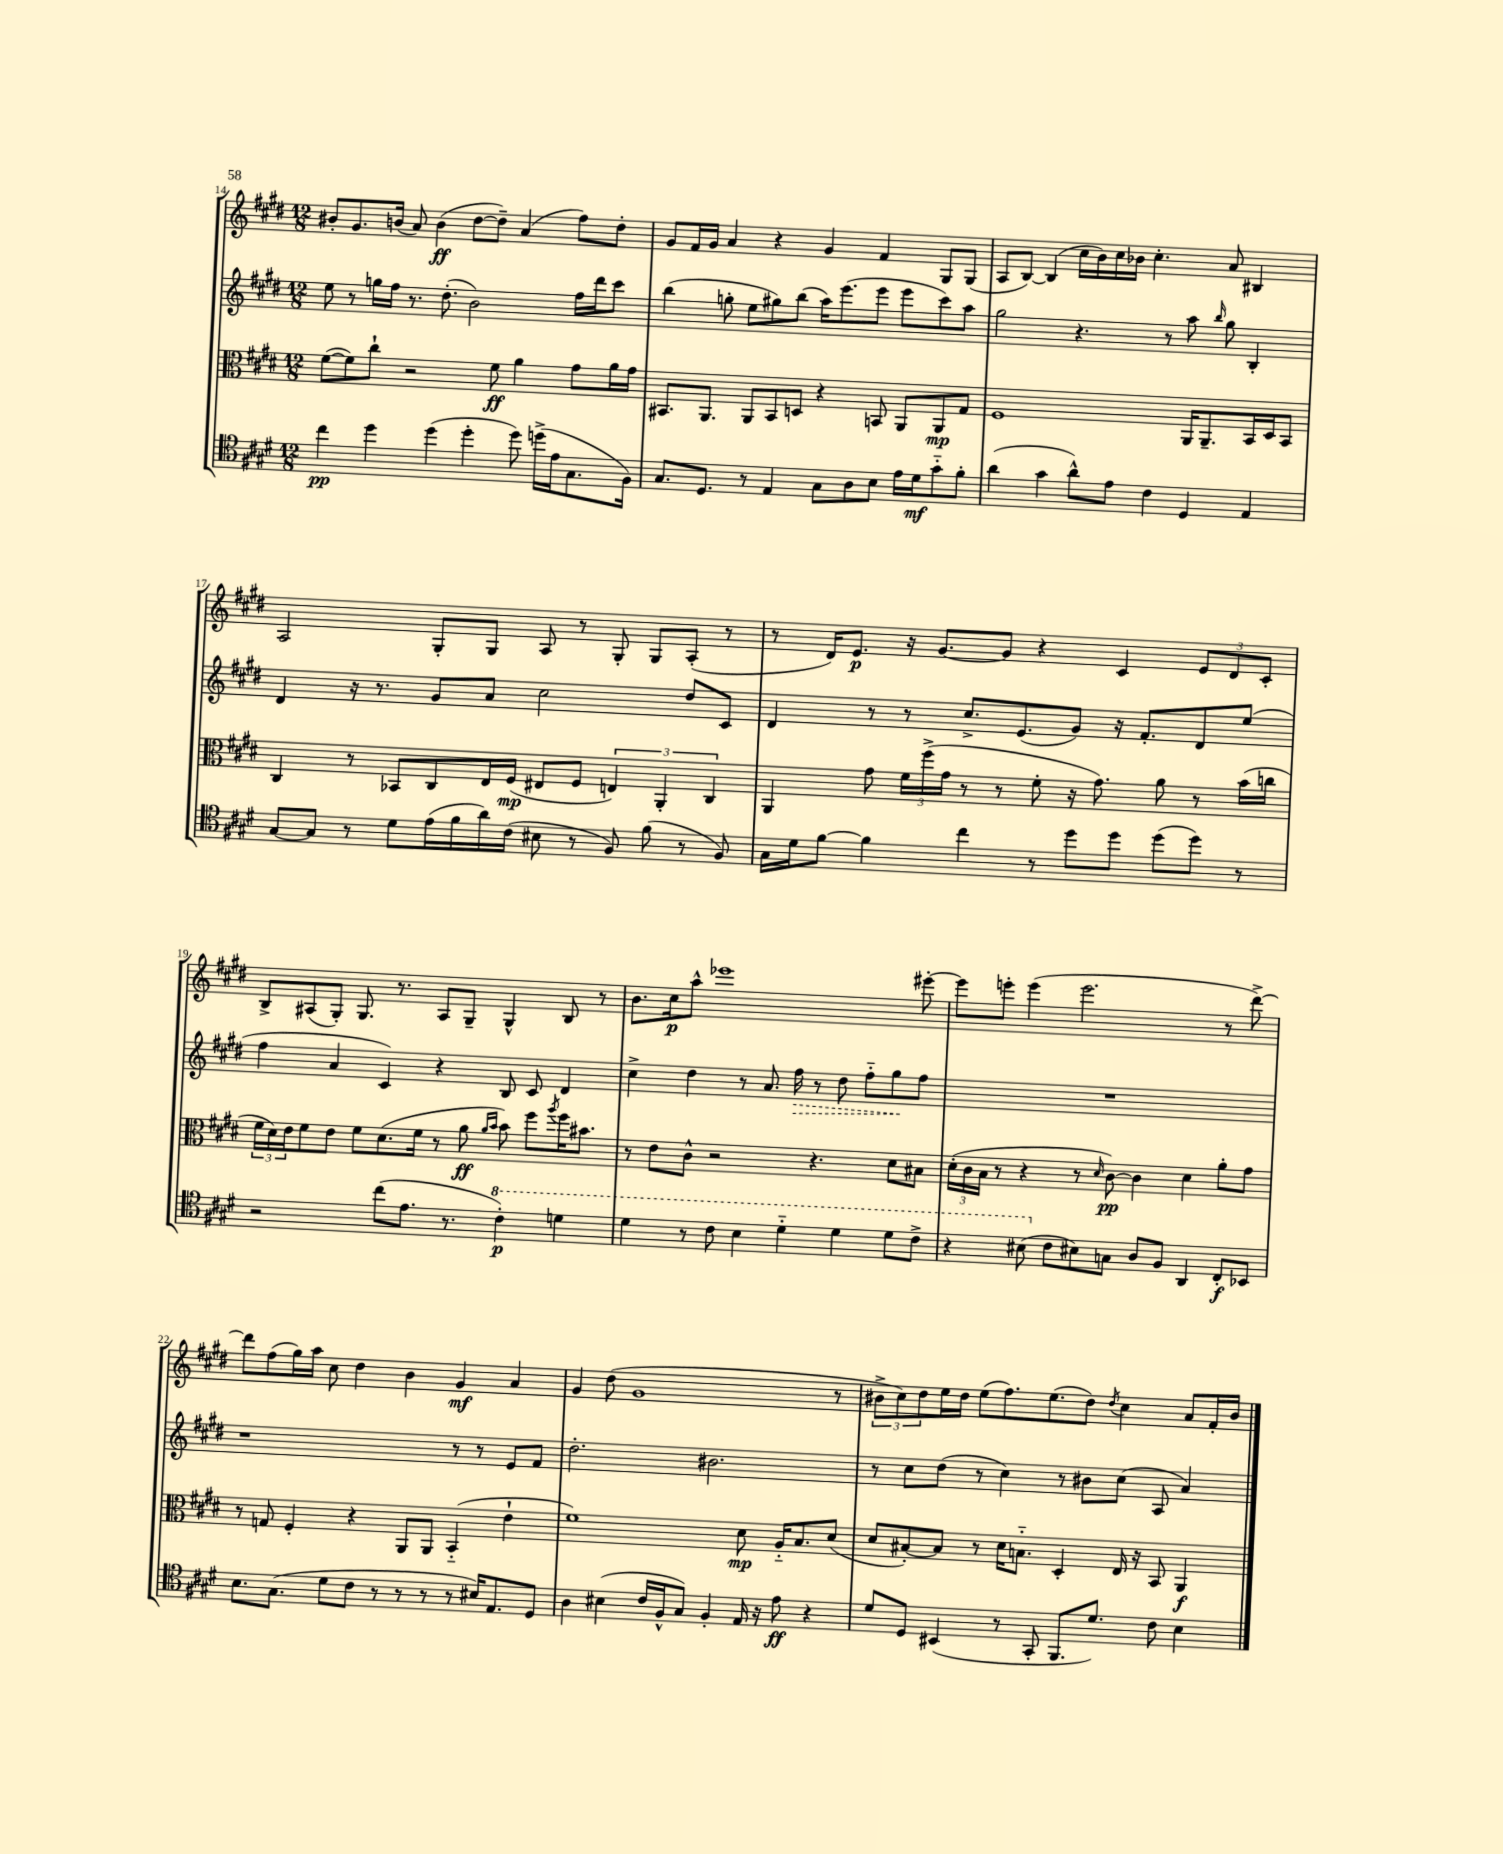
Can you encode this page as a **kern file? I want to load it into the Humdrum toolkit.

**kern	**kern	**kern	**kern
*staff4	*staff3	*staff2	*staff1
*clefC4	*clefC3	*clefG2	*clefG2
*k[f#c#g#d#]	*k[f#c#g#d#]	*k[f#c#g#d#]	*k[f#c#g#d#]
*M12/8	*M12/8	*M12/8	*M12/8
4cc#	([8f#	8ee	8b#'
.	8f#])	8r	8.g#
4dd#	8cc#`	16gg	.
.	.	16ff#	(16b
.	2r	8.r	8a)
(4dd#	.	.	(4b
.	.	(8.dd#'	.
4dd#'	.	2b)	[8dd#
.	8f#	.	8dd#~])
8dd#)	4a	.	(4a
(16dd^	.	.	.
16e	.	.	.
8.G#	8g#	16ff#	8ff#)
.	.	16ddd#	.
.	16a	8ccc#	8dd#'
16F#)	16g#	.	.
=	=	=	=
8.G#	8.BB#	(4bb	8g#
.	.	.	16f#
8.D#	8.AA	.	16g#
.	.	8gg'	4a
8r	8AA	8ee	.
4E	8BB#	8gg#)	4r
.	8D	(8bb	.
8G#	4r	16aa)	4g#
.	.	(8.eee	.
8A	.	.	.
8B	8BB	8eee	4f#
16e	8AA	8eee	.
16d#	.	.	.
8g#'~	8AA	8ccc#)	8G#
8f#'	8G#	8aa	(8G#
=	=	=	=
(4a	1F#	2gg#	8A
.	.	.	[8B)
4g#	.	.	(4B]
8a^^)	.	4.r	16cc#
.	.	.	16b)
8e	.	.	16cc#
.	.	.	16b-
4c#	.	.	4.cc#'
.	.	8r	.
4D#	16AA	8aa	.
.	8.AA~	.	.
.	.	16qqbb	.
.	.	8gg#	8a
4E	16BB	4B'	4B#
.	16D#	.	.
.	8BB	.	.
=	=	=	=
[8G#	4C#	4d#	2A
8G#]	.	.	.
8r	8r	16r	.
.	.	8.r	.
8d#	8BB-	.	.
(16e	8C#	8g#	8G#'
16f#	.	.	.
16a)	16E	8a	8G#
(16c#	(16F#	.	.
8B#	8E#	2cc#	8A
8r	8F#	.	8r
8F#)	6E)	.	8G#'
(8f#	.	.	8G#
.	6AA'	.	.
8r	.	8dd#	(8A'
.	6C#	.	.
8F#)	.	8c#	8r
=	=	=	=
16G#	4AA	4d#	8r
16d#	.	.	.
[8f#	.	.	16d#)
.	.	.	8.e
4f#]	8g#	8r	.
.	24f#	8r	16r
.	(24ff#^	.	.
.	.	.	[8.g#
.	24g#	.	.
4cc#	8r	8.cc#^	.
.	8r	.	8g#]
.	.	(8.e	.
8r	8f#'	.	4r
8dd#	16r	8g#)	.
.	8.g#)	.	.
8dd#	.	16r	4c#
.	.	8.f#'	.
(8dd#	8a	.	.
8dd#)	8r	8d#	12e
.	.	.	12d#
8r	(16b	(8ee	.
.	.	.	12c#'
.	16cc	.	.
=	=	=	=
2r	24f#	4ff#	8B^
.	24d#)	.	.
.	24e	.	.
.	8f#	.	(8A#
.	8e	4a	8G#')
.	8f#	.	8.G#
(8cc#	(8.d#	4c#)	.
.	.	.	8.r
8.e	.	.	.
.	16f#	.	.
.	8r	4r	8A#
8.r	.	.	.
.	8a	.	8G#~
.	16qqa	.	.
.	16qqb	.	.
4cc#')	8b)	8B	4G#^^
.	8ff#	8c#	.
.	8qaa	.	.
4dd	16ff#	4d#	8B
.	8.b#	.	.
.	.	.	8r
=	=	=	=
4dd#	8r	4cc#^	8.b
.	8e	.	.
.	.	.	16cc#
8r	8c#^^	4dd#	8aa^^
8cc#	2r	.	1eee-
4b	.	8r	.
.	.	8.a	.
4dd#'~	.	.	.
.	.	16ff#	.
.	4.r	8r	.
4dd#	.	8dd#	.
.	.	8ff#'~	.
8dd#	8d#	8gg#	.
8cc#^	8B#	8ff#	[8eee#'
=	=	=	=
4r	(24d#'	1.r	8eee#]
.	24c#	.	.
.	24B	.	.
.	8r	.	8eee'
(8b#	4r	.	(4eee
8c#	.	.	.
8B#)	8r	.	2.eee
.	16qqd#	.	.
8G	[8c#)	.	.
8A	4c#]	.	.
8F#	.	.	.
4AA	4d#	.	.
8C#'	8a'	.	8r
8BB-	8g#	.	[8ddd#^)
=	=	=	=
8.B	8r	1r	8ddd#]
.	8G	.	(8ff#
(8.G#	.	.	.
.	4F#'	.	16gg#)
.	.	.	16aa
8d#	.	.	8cc#
8c#	4r	.	4dd#
8r	.	.	.
8r	8AA	.	4b
8r	8AA	.	.
8r	(4BB'~	8r	4g#
16B#)	.	8r	.
8.E	.	.	.
.	4e`	8e	4a
8D#	.	8f#	.
=	=	=	=
4A	1f#)	2.dd#'	4g#
(4B#	.	.	(8dd#
.	.	.	1g#
16c#	.	.	.
16F#^^	.	.	.
8G#)	.	.	.
4F#'	.	2.b#	.
16E	8d#	.	.
16r	.	.	.
8e	16A'~	.	.
.	8.B	.	.
4r	.	.	.
.	(8d#	.	8r
=	=	=	=
8d#	8d#	8r	12b#^
.	.	.	12cc#)
8D#	[8B#')	8cc#	.
.	.	.	12dd#
(4BB#	8B#]	(8dd#	16ee
.	.	.	16dd#
.	8r	8r	(8ee
8r	16d#	4cc#)	8.ff#)
.	8.B'~	.	.
8GG#'	.	.	.
.	.	.	(8.ee
8.FF#	4D#'	8r	.
.	.	8b#	8dd#)
8.d#)	.	.	.
.	.	.	8qdd#
.	16E	(8cc#	4cc#
.	16r	.	.
8c#	8BB	8A	.
4B	4AA	4a)	8a
.	.	.	16f#'
.	.	.	16b#
==	==	==	==
*-	*-	*-	*-
